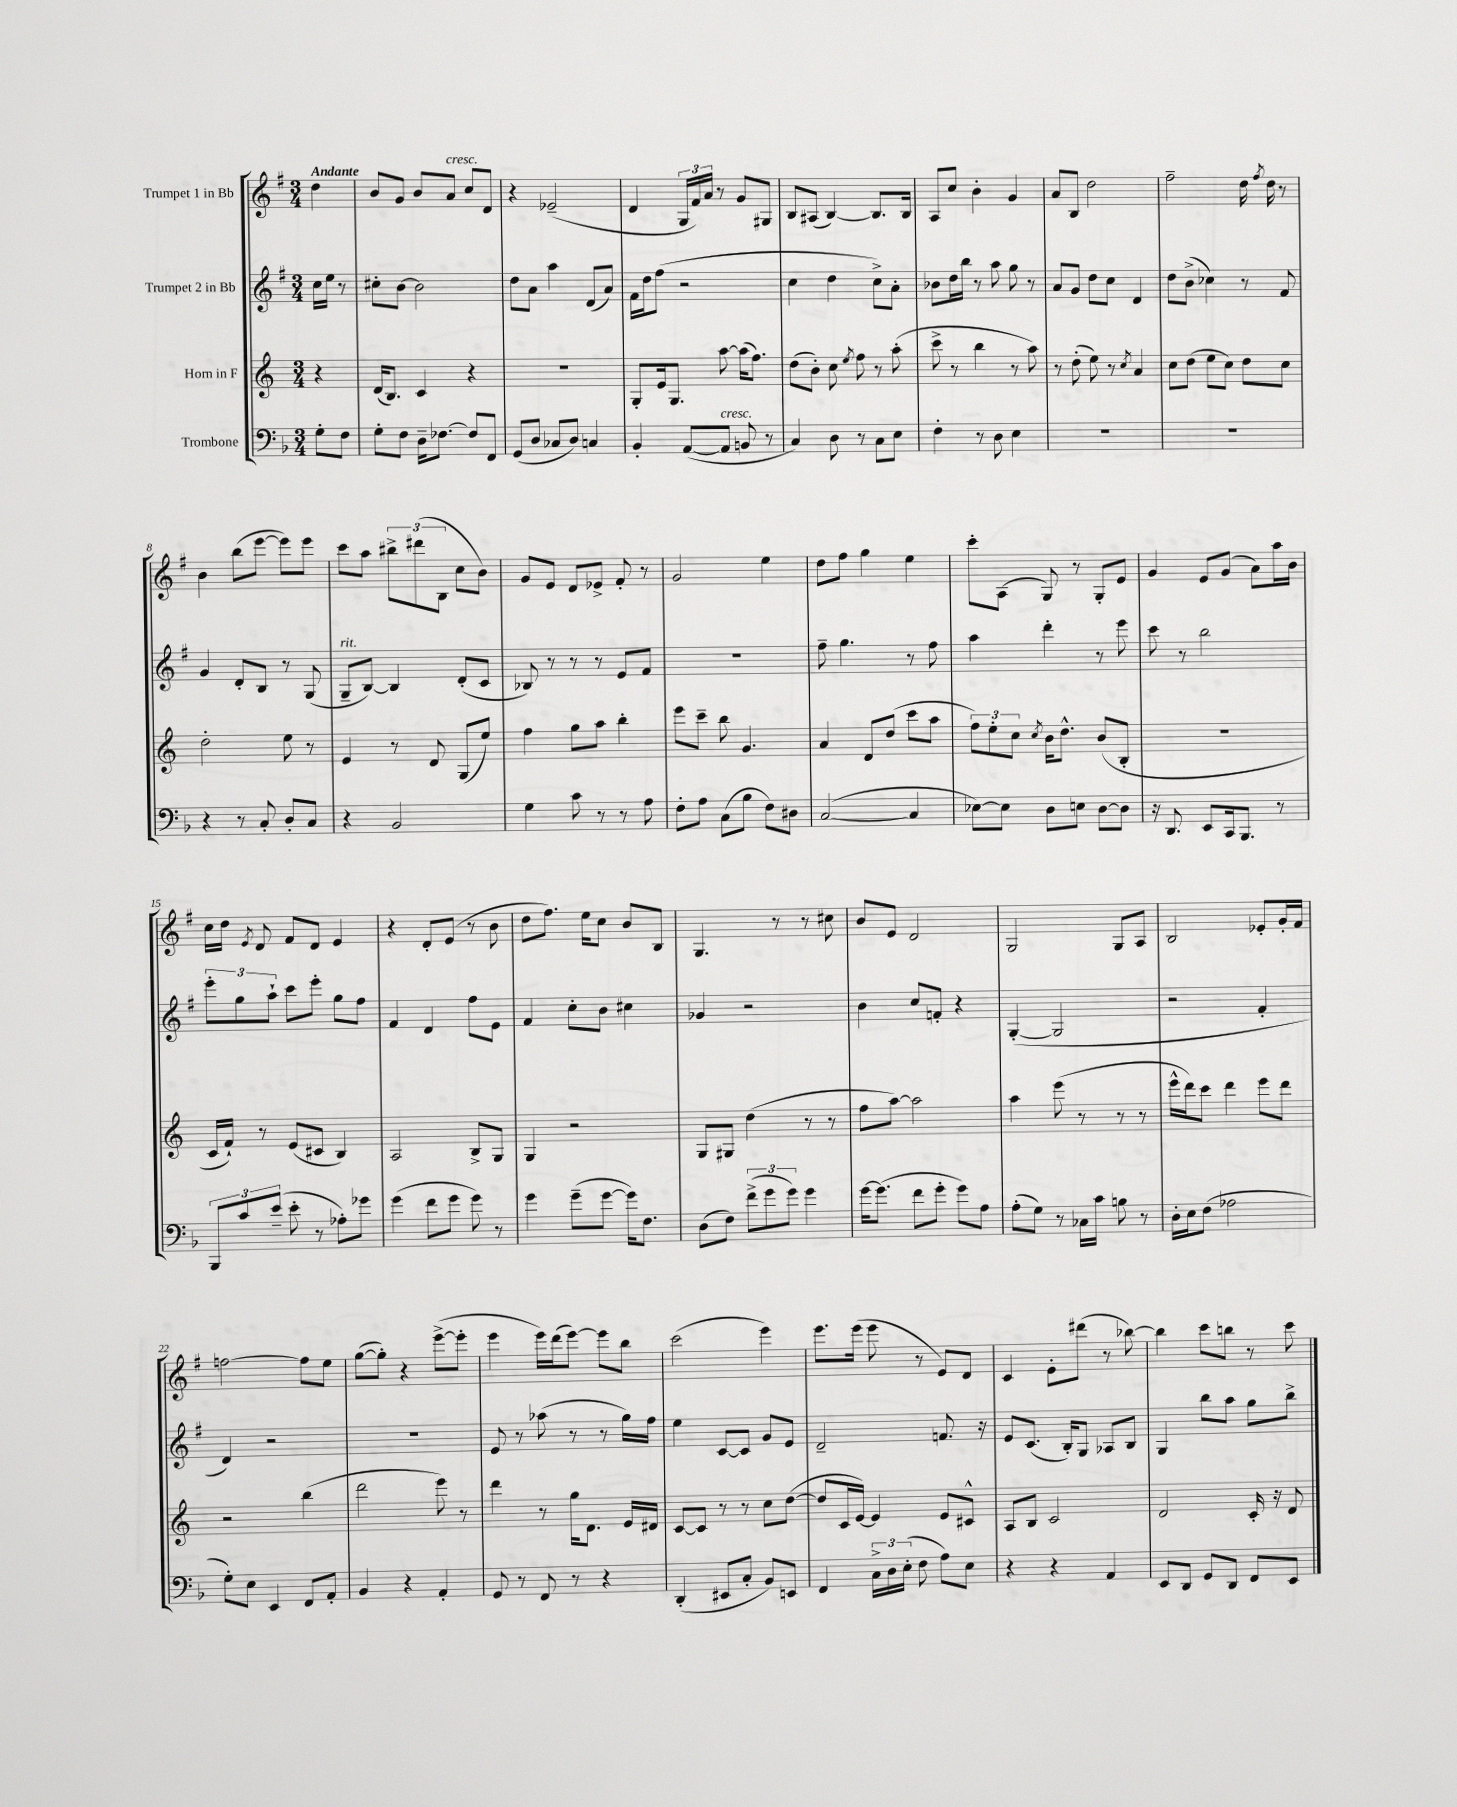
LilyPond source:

<<
\new StaffGroup <<
\new Staff = "s0" \with { instrumentName = "Trumpet 1 in Bb" } {
    \clef treble \key g \major \numericTimeSignature \time 3/4 \partial 4 \tempo "Andante"
    \autoBeamOff d''4 |
    b'8[ g'8] b'8[ a'8]^\markup { \italic "cresc." } c''8[ d'8] |
    r4 ees'2--( |
    d'4 \tuplet 3/2 { g16[ fis'16) a'16] } r8 g'8[ gis8] |
    b8[ ais8]( b4~) b8.[ b16] |
    a8[ c''8] b'4-. g'4 |
    a'8[ b8] d''2 |
    fis''2-- d''16 \acciaccatura { fis''8 } d''16 r8 |
    b'4 b''8[( e'''8]~ e'''8[) e'''8] |
    c'''8[ a''8] \tuplet 3/2 { bis''8[-> dis'''8( b8] } c''8[ b'8]) |
    g'8[ e'8] d'8[ ees'8]-> fis'8-. r8 |
    g'2 e''4 |
    d''8[ fis''8] g''4 e''4 |
    c'''8[-. a8]( g8) r8 g8[-. e'8] |
    g'4 e'8[ g'8]( a'8[) a''16 b'16] |
    c''16[ d''16] \acciaccatura { e'8 } d'8 fis'8[ d'8] e'4 |
    r4 d'8[-. e'8]( r8 b'8 |
    d''8[ fis''8.]) e''16[ c''8] b'8[ b8] |
    g4. r8 r8 cis''8 |
    b'8[ e'8] d'2 |
    g2 g8[ a8] |
    b2 ees'8[-. g'16-. fis'16] |
    f''2~ f''8[ e''8] |
    g''8[~( g''8]-.) r4 e'''8[~->( e'''8]-. |
    e'''4 e'''16[) d'''16( e'''8]~) e'''8[ b''8] |
    c'''2( e'''4) |
    e'''8.[ e'''16]( e'''8 r8 e'8[) d'8] |
    c'4 e'8[-. dis'''8]( r8 bes''8~) |
    bes''4 c'''8[ b''8] r8 c'''8 \bar "|." |
}
\new Staff = "s1" \with { instrumentName = "Trumpet 2 in Bb" } {
    \clef treble \key g \major \numericTimeSignature \time 3/4 \partial 4
    \autoBeamOff c''16[ e''16] r8 |
    cis''8[-. b'8]~ b'2 |
    d''8[ a'8] a''4 d'8[( a'8]) |
    fis'16[ d''16 fis''8]( r2 |
    c''4 d''4 c''8[->) a'8]-. |
    bes'8[ d''16 b''16] r8 a''8 g''8 r8 |
    a'8[ g'8] d''8[ c''8] d'4 |
    d''8[ b'8]->( ces''4) r8 fis'8 |
    g'4 d'8[-. b8] r8 g8( |
    g8[--^\markup { \italic "rit." } b8]~) b4 d'8[-.( c'8] |
    bes8) r8 r8 r8 e'8[ fis'8] |
    R2. |
    fis''8-- g''4. r8 fis''8 |
    a''4 d'''4-. r8 e'''8 |
    c'''8 r8 b''2 |
    \tuplet 3/2 { e'''8[-. g''8 a''8]-! } c'''8[ e'''8]-. g''8[ fis''8] |
    fis'4 d'4 fis''8[ e'8] |
    fis'4 c''8[-. b'8] cis''4 |
    ges'4 r2 |
    b'4 c''8[ f'8]-. r4 |
    g4~-.( g2 |
    r2 fis'4-. |
    d'4) r2 |
    R2. |
    e'8 r8 aes''8( r8 r8 g''16[) fis''16] |
    e''4 c'8[~ c'8] g'8[ e'8] |
    d'2-- f'8. r16 |
    e'8[ c'8.]( b16[-.) g8] aes8[ b8] |
    g4 b''8[ a''8] g''8[ b''8]-> \bar "|." |
}
\new Staff = "s2" \with { instrumentName = "Horn in F" } {
    \clef treble \key c \major \numericTimeSignature \time 3/4 \partial 4
    \autoBeamOff r4 |
    d'16[( b8.]) c'4 r4 |
    R2. |
    g8[-. e'16 g8.] a''8~ a''16[( f''8.]) |
    d''8[( b'8]-.) c''8 \acciaccatura { e''8 } f''8 r8 a''8-.( |
    c'''8-> r8 b''4 r8 a''8) |
    r8 d''8-.( e''8) r8 \acciaccatura { c''8 } a'4 |
    c''8[ d''8]( e''8[ c''8]) d''8[ c''8] |
    d''2-. e''8 r8 |
    e'4 r8 d'8 g8[( e''8]) |
    f''4 g''8[ a''8] b''4-. |
    e'''8[ c'''8]-- b''8 g'4. |
    a'4 d'8[ d''8]( c'''8[ a''8] |
    \tuplet 3/2 { f''8[) e''8-. c''8] } \acciaccatura { c''8 } b'16[ d''8.]-^ b'8[( b8]-. |
    R2. |
    c'16[ f'16]-!) r8 e'8[( cis'8] b4) |
    a2 b8[-> g8] |
    g4 r2 |
    g8[ gis8] d''4( r8 r8 |
    f''8[ a''8]~) a''2 |
    a''4 e'''8( r8 r8 r8 |
    e'''16[-^ d'''16) c'''8] d'''4 e'''8[ d'''8] |
    r2 b''4( |
    d'''2 e'''8) r8 |
    d'''4 r8 g''16[ d'8.] e'16[ dis'16] |
    c'8[~ c'8] r8 r8 c''8[ d''8]~( |
    d''8[ c'16 e'16]~) e'4 e'8[ cis'8]-^ |
    a8[ b8] c'2 |
    d'2 c'16-. r16 d'8 \bar "|." |
}
\new Staff = "s3" \with { instrumentName = "Trombone" } {
    \clef bass \key f \major \numericTimeSignature \time 3/4 \partial 4
    \autoBeamOff g8[-. f8] |
    g8[-. f8] d16[-- fes8.]~ fes8[ f,8] |
    g,8[( d8] ces8[ d8]) c4 |
    bes,4-. a,8[~( a,8]^\markup { \italic "cresc." } b,8 r8 |
    c4) d8 r8 c8[ e8] |
    f4-. r8 d8 e4 |
    R2. |
    R2. |
    r4 r8 c8-. d8[-. c8] |
    r4 bes,2 |
    g4 c'8 r8 r8 a8 |
    f8[-. a8] c8[( bes8] f8[) dis8] |
    c2~( c4 |
    ees8[~) ees8] d8[ e8] d8[~ d8] |
    r16 d,8. e,8[ c,16 bes,,8.] r8 |
    \tuplet 3/2 { bes,,8[ c'8 e'8]--( } e'8-. r8 aes8[-.) ges'8] |
    g'4( f'8[ g'8] g'8) r8 |
    g'4 g'8[--( g'8]~ g'16[) f8.] |
    d8[( f8]) \tuplet 3/2 { f'8[->( g'8 g'8]) } g'4 |
    g'16[~ g'8.]( f'8[ g'8]-. g'8[) a8] |
    a8[-.( g8]) r8 ces16[ c'16] b8 r8 |
    d16[-. e16 f8]( aes2 |
    g8[-.) e8] e,4 f,8[ a,8]-. |
    bes,4 r4 a,4-. |
    g,8 r8 f,8 r8 r4 |
    d,4-.( eis,8[ c8]-. bes,8[) e,8] |
    f,4 \tuplet 3/2 { c16[-> d16 e16]-.( } f8 a8[) e8] |
    r4 r4 a,4 |
    e,8[ d,8] g,8[ d,8] f,8[ e,8] \bar "|." |
}
>>
>>
